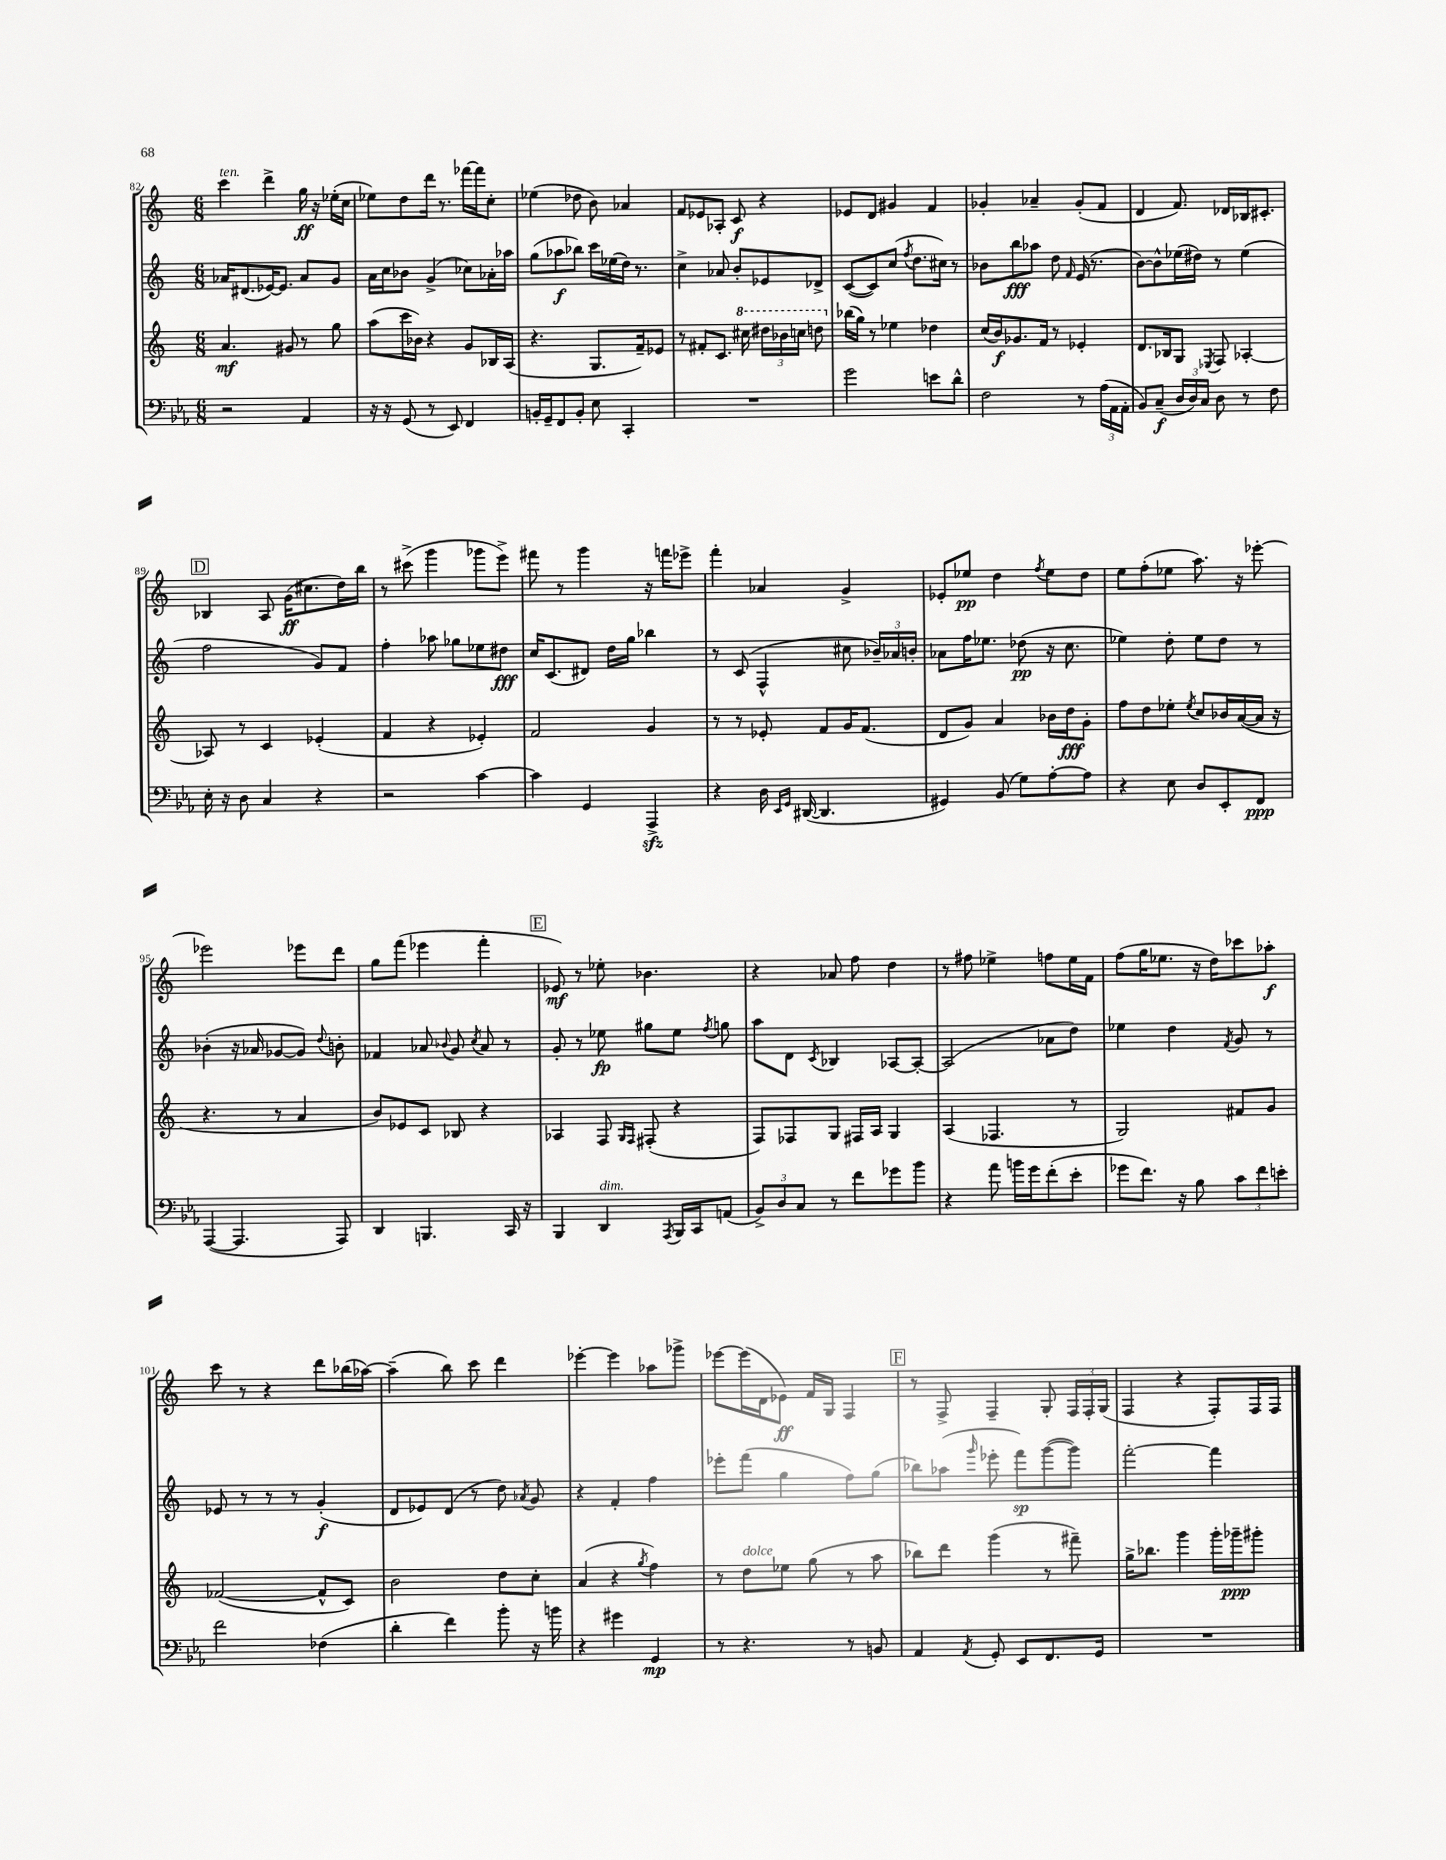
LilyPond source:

<<
\new StaffGroup <<
\new Staff = "s0" {
    \clef treble \key c \major \numericTimeSignature \time 6/8
    \autoBeamOff c'''4^\markup { \italic "ten." } d'''4-> g''16\ff r16 ees''16[-.( c''16] |
    ees''8[) d''8 d'''16] r8. fes'''16[~ fes'''16 c''8]-. |
    ees''4( des''8 b'8) aes'4 |
    f'8[ ees'8 aes8]-. c'8\f r4 |
    ees'8[ d'8] gis'4 f'4 |
    ges'4-. aes'4-- ges'8[-.( f'8] |
    d'4 f'8.) des'16[ bes16 cis'8.]-. |
    \mark \markup { \box "D" } bes4 a8 g'16[\ff( cis''8. d''16) b''16] |
    r8 cis'''8->( g'''4 ges'''8[ e'''8]->) |
    fis'''8 r8 g'''4 r16 f'''16[ ees'''8]-> |
    f'''4-. aes'4 g'4-> |
    ees'8[-. ees''8]\pp d''4 \acciaccatura { f''8 } ees''8[ d''8] |
    e''8[ f''8-.( ees''8] a''8.) r16 ees'''8~-. |
    ees'''2 ees'''8[ d'''8] |
    g''8[ f'''8]( ees'''4 f'''4-. |
    \mark \markup { \box "E" } ees'8\mf) r8 ees''8-. bes'4. |
    r4 aes'8 f''8 d''4 |
    r8 fis''8 ees''4-> f''8[ ees''16 f'16] |
    f''8[( g''16 ees''8.] r16 d''16[) ces'''8 aes''8]-.\f |
    c'''8 r8 r4 d'''8[ bes''16( aes''16]~) |
    aes''4--( b''8) c'''8 d'''4 |
    ees'''4~-. ees'''4 aes''8[ ges'''8]-> |
    ees'''8[~ ees'''16( d'16 ees'8]\ff) f'16[ g16] f4 |
    \mark \markup { \box "F" } r8 f8-> f4-- g8-. \tuplet 3/2 { f16[ f16-. g16]( } |
    f4 r4 f8[-.) f16 f16] \bar "|." |
}
\new Staff = "s1" {
    \clef treble \key c \major \numericTimeSignature \time 6/8
    \autoBeamOff aes'16[ dis'8.( ees'16~) ees'8.] aes'8[ g'8] |
    a'16[ c''16 bes'8] g'4->( ces''8[) aes'16-. aes''16] |
    g''8[( aes''8\f bes''8]) c'''16[ ees''16( d''16]) r8. |
    c''4-> aes'8 b'8[-. ees'8 des'8]-> |
    c'8[~( c'8) c''8]( \acciaccatura { f''8 } d''8.[ cis''16]) r8 |
    bes'8[ b''8\fff aes''8] d''8 \grace { f'16 } e'16( r8. |
    b'8[~) b'8-^ ees''16( dis''16]) r8 ees''4( |
    \mark \markup { \box "D" } f''2 g'8[) f'8] |
    f''4-. aes''8 ges''8[ ees''8 dis''8]\fff |
    c''16[ c'8.( dis'8]) d''16[ g''16] bes''4 |
    r8 c'8( f4-^ cis''8 \tuplet 3/2 { bes'16[--) aes'16 b'16]-. } |
    aes'8[ f''16 ees''8.] des''8\pp( r16 c''8. |
    ees''4) d''8-. ees''8[ d''8] r8 |
    bes'4-.( r16 aes'16 ges'8[~ ges'8]) \appoggiatura { d''8 } b'8-. |
    fes'4 aes'8 \appoggiatura { bes'8 } g'8 \acciaccatura { c''8 } aes'8 r8 |
    \mark \markup { \box "E" } g'8-. r8 ees''8\fp gis''8[ ees''8] \acciaccatura { f''8 } g''8 |
    a''8[ d'8] \acciaccatura { c'8 } bes4 aes8[~ aes8]~-. |
    aes2( aes'8[ d''8]) |
    ees''4 d''4 \acciaccatura { f'8 } g'8 r8 |
    ees'8 r8 r8 r8 g'4-.\f( |
    d'8[ ees'8) d'8]( r8 d''8) \acciaccatura { aes'8 } g'8 |
    r4 f'4-. f''4 |
    ees'''8[-. f'''8]( g''4 f''8[) g''8]( |
    \mark \markup { \box "F" } bes''8[) aes''8]( \grace { g'''16 } ees'''8-. f'''8[\sp) g'''8~( g'''8]) |
    f'''2~-. f'''4 \bar "|." |
}
\new Staff = "s2" {
    \clef treble \key c \major \numericTimeSignature \time 6/8
    \autoBeamOff a'4.\mf gis'8 r8 g''8 |
    a''8[( c'''16 bes'16]) r4 g'8[ bes16 a16]( |
    r4. g8.[ f'16--) ees'8] |
    r8 fis'8[-. c'8.] \ottava #1 cis'''16 \tuplet 3/2 { dis'''16[ bes''16 c'''16] } d'''8 \ottava #0 |
    bes''16[( g''16]) r8 ees''4 des''4 |
    c''16[( b'16\f) ges'8. f'16] r8 ees'4-. |
    d'8.[ bes16 g8] \acciaccatura { ees8 } f8 aes4~-. |
    \mark \markup { \box "D" } aes8 r8 c'4 ees'4-.( |
    f'4 r4 ees'4-.) |
    f'2 g'4 |
    r8 r8 ees'8-. f'8[ g'16 f'8.]( |
    d'8[ g'8]) a'4 bes'16[ d''16\fff g'8]-. |
    f''8[ d''8 ees''8]-. \acciaccatura { ees''8 } c''8[ bes'16 a'16~( a'16] r16 |
    r4. r8 a'4 |
    b'8[) ees'8 c'8] bes8 r4 |
    \mark \markup { \box "E" } aes4 f8 \grace { g16[ f16] } fis8-.( r4 |
    f8[) fes8 g8] fis16[ a16] g4 |
    a4( fes4. r8 |
    g2) fis'8[ g'8] |
    fes'2~( fes'8[-^ c'8]) |
    b'2 d''8[ c''8]-. |
    a'4( r4 \acciaccatura { g''8 } f''4) |
    r8 d''8[^\markup { \italic "dolce" } ees''8] g''8( r8 a''8 |
    \mark \markup { \box "F" } bes''8[) d'''8] g'''4( r8 fis'''8--) |
    g''16[-> bes''8.] g'''4 g'''16[-. ges'''16--\ppp gis'''8]-. \bar "|." |
}
\new Staff = "s3" {
    \clef bass \key ees \major \numericTimeSignature \time 6/8
    \autoBeamOff r2 aes,4 |
    r16 r16 g,8( r8 ees,8) f,4 |
    b,16[-. g,16-- f,8 b,8]-. ees8 c,4-. |
    R2. |
    g'2 e'8[ d'8]-^ |
    f2 r8 \tuplet 3/2 { aes16[( aes,16 aes,16]-. } |
    bes,8[) c8]--\f( \tuplet 3/2 { d16[ d16) c16] } d8 r8 f8 |
    \mark \markup { \box "D" } ees16-. r16 d8 c4 r4 |
    r2 c'4~ |
    c'4 g,4 aes,,4->\sfz |
    r4 d16 \grace { ees,16[ g,16] } dis,16~( dis,4. |
    gis,4) bes,8( g8[) aes8~-. aes8] |
    r4 ees8 d8[ ees,8-. f,8]\ppp |
    aes,,4~( aes,,4. aes,,8) |
    d,4 b,,4. c,16 r16 |
    \mark \markup { \box "E" } bes,,4 d,4^\markup { \italic "dim." } \acciaccatura { aes,,8 } bes,,16[ c,16 a,8]( |
    \tuplet 3/2 { bes,8[->) d8 c8] } r8 f'8[ ges'8 bes'8] |
    r4 aes'8 b'16[ g'16 f'8-.( ees'8]-. |
    ges'8[ f'8.]) r16 bes8 \tuplet 3/2 { c'8[ f'8 e'8]-. } |
    f'2 fes4( |
    d'4-. f'4) bes'8-. r16 b'16 |
    r4 gis'4 g,4\mp |
    r8 r4. r8 b,8 |
    \mark \markup { \box "F" } aes,4 \acciaccatura { aes,8 } g,8-. ees,8[ f,8. g,16] |
    R2. \bar "|." |
}
>>
>>
\layout { \context { \Score currentBarNumber = #82 } }
